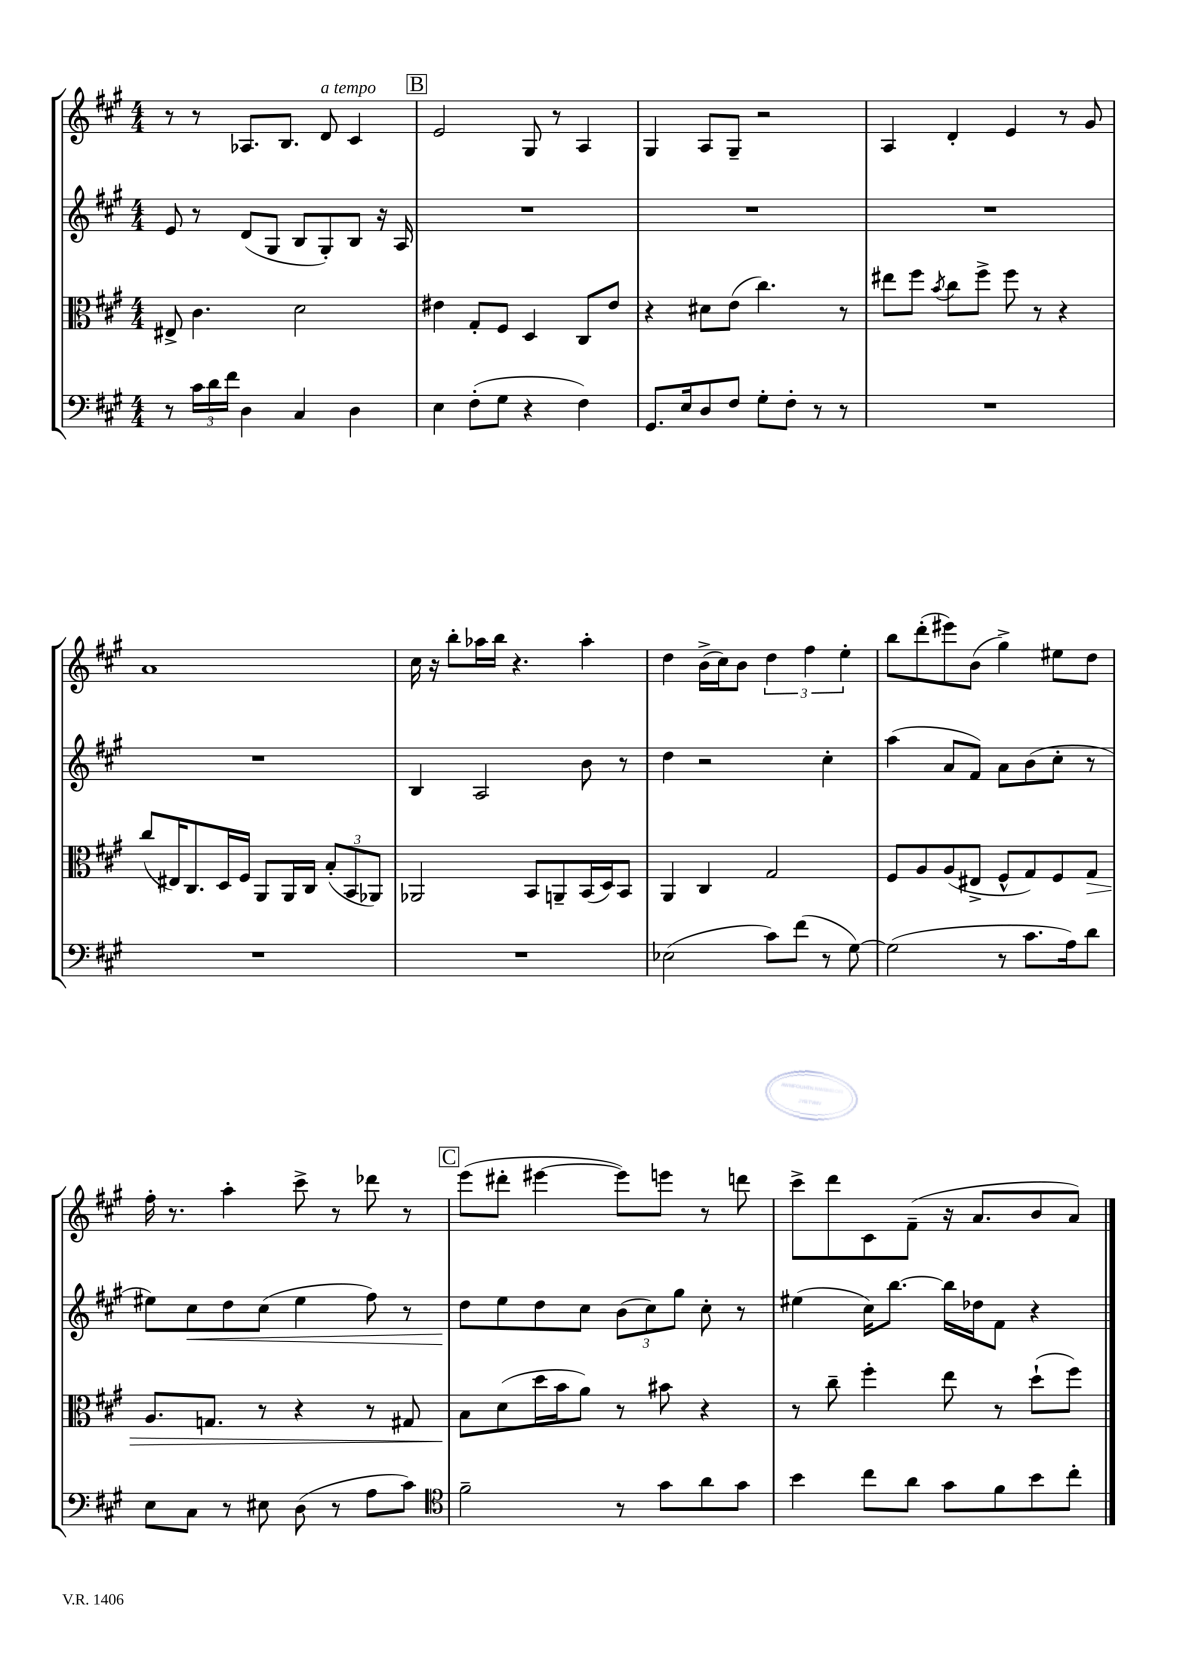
<<
\new StaffGroup <<
\new Staff = "s0" {
    \clef treble \key a \major \numericTimeSignature \time 4/4
    \autoBeamOff r8 r8 aes8.[ b8.] d'8^\markup { \italic "a tempo" } cis'4 |
    \mark \markup { \box "B" } e'2 gis8 r8 a4 |
    gis4 a8[ gis8]-- r2 |
    a4 d'4-. e'4 r8 gis'8 |
    a'1 |
    cis''16 r16 b''8[-. aes''16 b''16] r4. aes''4-. |
    d''4 b'16[->( cis''16) b'8] \tuplet 3/2 { d''4 fis''4 e''4-. } |
    b''8[ d'''8-.( eis'''8) b'8]( gis''4->) eis''8[ d''8] |
    fis''16-. r8. a''4-. cis'''8-> r8 des'''8 r8 |
    \mark \markup { \box "C" } e'''8[( dis'''8]-. eis'''4~ eis'''8[) e'''8] r8 d'''8 |
    cis'''8[-> d'''8 cis'8 fis'8]--( r16 a'8.[ b'8 a'8]) \bar "|." |
}
\new Staff = "s1" {
    \clef treble \key a \major \numericTimeSignature \time 4/4
    \autoBeamOff e'8 r8 d'8[( gis8] b8[ gis8-.) b8] r16 a16 |
    \mark \markup { \box "B" } R1 |
    R1 |
    R1 |
    R1 |
    b4 a2 b'8 r8 |
    d''4 r2 cis''4-. |
    a''4( a'8[ fis'8]) a'8[ b'8( cis''8]-. r8 |
    eis''8[) cis''8\< d''8 cis''8]( eis''4 fis''8) r8 |
    \mark \markup { \box "C" } d''8[\! e''8 d''8 cis''8] \tuplet 3/2 { b'8[( cis''8) gis''8] } cis''8-. r8 |
    eis''4( cis''16[) b''8.]~ b''16[ des''16 fis'8] r4 \bar "|." |
}
\new Staff = "s2" {
    \clef alto \key a \major \numericTimeSignature \time 4/4
    \autoBeamOff eis8-> cis'4. d'2 |
    \mark \markup { \box "B" } eis'4 gis8[-. fis8] d4 cis8[ eis'8] |
    r4 dis'8[ e'8]( cis''4.) r8 |
    eis''8[ fis''8] \acciaccatura { b'8 } cis''8[ fis''8]-> fis''8 r8 r4 |
    cis''8[( eis16) cis8. d16 fis16] a,8[ a,16 cis16] \tuplet 3/2 { b8[-.( b,8 aes,8]) } |
    aes,2 b,8[ a,8-- b,16( d16) b,8] |
    a,4 cis4 gis2 |
    fis8[ a8 a8( eis8]-> fis8[-^ gis8) fis8 gis8]\> |
    a8.[ g8.] r8 r4 r8 gis8 |
    \mark \markup { \box "C" } b8[\! d'8( d''16 b'16 a'8]) r8 bis'8 r4 |
    r8 cis''8-- fis''4-. e''8 r8 d''8[-!( fis''8]) \bar "|." |
}
\new Staff = "s3" {
    \clef bass \key a \major \numericTimeSignature \time 4/4
    \autoBeamOff r8 \tuplet 3/2 { cis'16[ d'16 fis'16] } d4 cis4 d4 |
    \mark \markup { \box "B" } e4 fis8[-.( gis8] r4 fis4) |
    gis,8.[ e16 d8 fis8] gis8[-. fis8]-. r8 r8 |
    R1 |
    R1 |
    R1 |
    ees2( cis'8[) fis'8]( r8 gis8~) |
    gis2( r8 cis'8.[ a16) d'8] |
    e8[ cis8] r8 eis8 d8( r8 a8[ cis'8]) |
    \mark \markup { \box "C" } \clef tenor fis'2-- r8 gis'8[ a'8 gis'8] |
    b'4 cis''8[ a'8] gis'8[ fis'8 b'8 cis''8]-. \bar "|." |
}
>>
>>
\layout { \context { \Score \remove "Bar_number_engraver" } }
